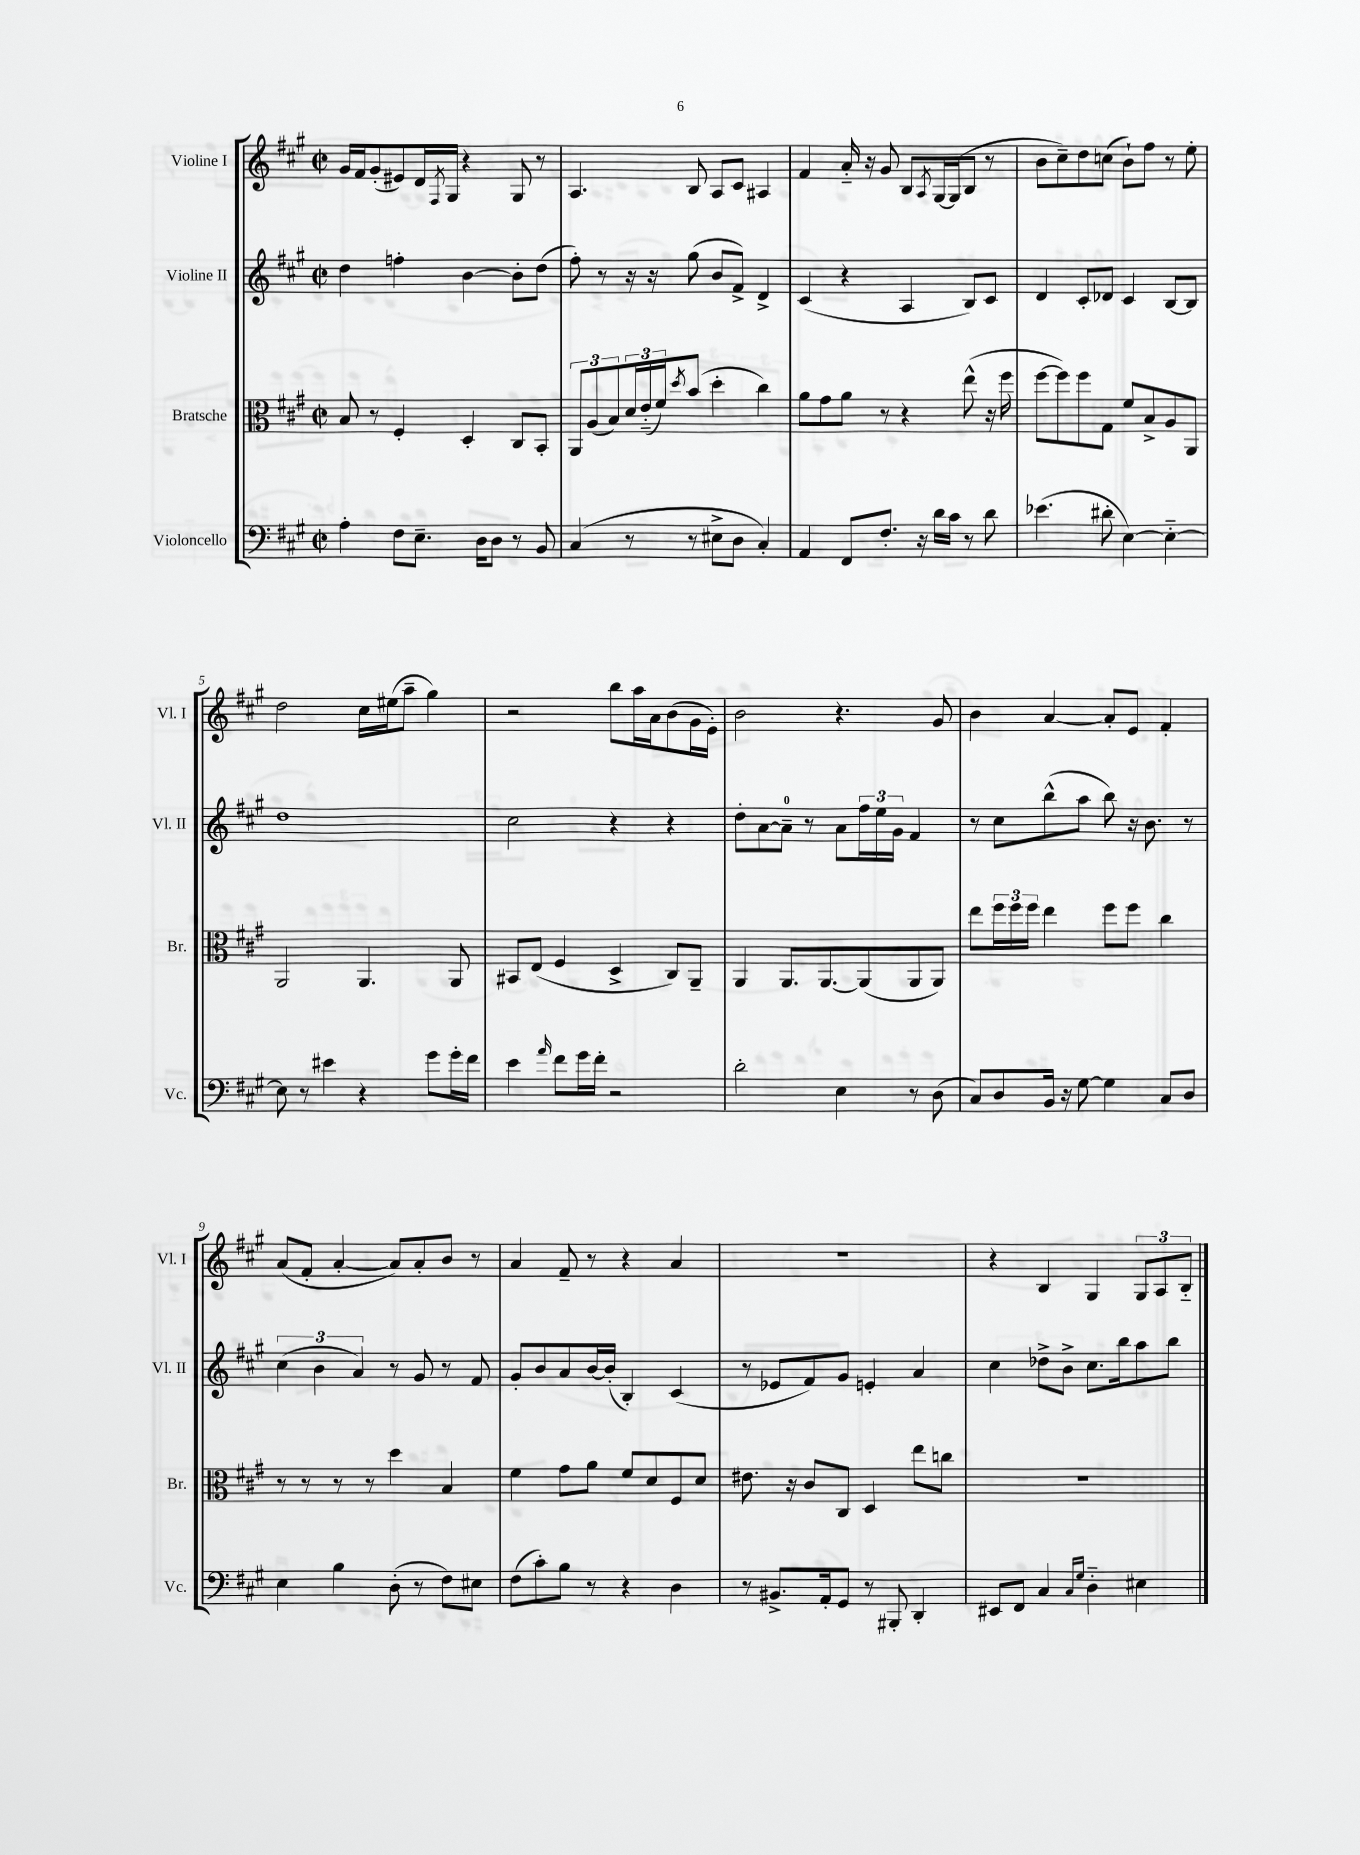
<<
\new StaffGroup <<
\new Staff = "s0" \with { instrumentName = "Violine I" shortInstrumentName = "Vl. I" } {
    \clef treble \key a \major \defaultTimeSignature \time 2/2
    gis'16 fis'16 gis'8-.( eis'8) d'16 \acciaccatura { fis8 } gis16 r4 gis8 r8 |
    a4. b8 a8 cis'8 ais4 |
    fis'4 a'16-_ r16 gis'8 b8 \acciaccatura { a8 } gis16~ gis16( b8 r8 |
    b'8 cis''8--) d''8 c''8( b'8-!) fis''8 r8 e''8-. |
    d''2 cis''16 eis''16( a''8-- gis''4) |
    r2 b''8 a''16 a'16 b'8( gis'16 e'16-.) |
    b'2 r4. gis'8 |
    b'4 a'4~ a'8-. e'8 fis'4-. |
    a'8( fis'8-. a'4~-. a'8) a'8-. b'8 r8 |
    a'4 fis'8-- r8 r4 a'4 |
    r1 |
    r4 b4 gis4 \tuplet 3/2 { gis8 a8 b8-_ } \bar "|." |
}
\new Staff = "s1" \with { instrumentName = "Violine II" shortInstrumentName = "Vl. II" } {
    \clef treble \key a \major \defaultTimeSignature \time 2/2
    d''4 f''4-. b'4~ b'8-. d''8( |
    fis''8-.) r8 r16 r16 gis''8( b'8 fis'8->) d'4-> |
    cis'4( r4 a4 b8) cis'8 |
    d'4 cis'8-. des'8 cis'4 b8~ b8 |
    d''1 |
    cis''2 r4 r4 |
    d''8-. a'8~ a'8-0-- r8 a'8 \tuplet 3/2 { fis''16 e''16 gis'16 } fis'4 |
    r8 cis''8 b''8-^( a''8 b''8) r16 b'8. r8 |
    \tuplet 3/2 { cis''4( b'4 a'4) } r8 gis'8 r8 fis'8 |
    gis'8-. b'8 a'8 b'16~ b'16-.( b4-.) cis'4( |
    r8 ees'8 fis'8) gis'8 e'4-. a'4 |
    cis''4 des''8-> b'8-> cis''8. b''16 a''8 b''8 \bar "|." |
}
\new Staff = "s2" \with { instrumentName = "Bratsche" shortInstrumentName = "Br." } {
    \clef alto \key a \major \defaultTimeSignature \time 2/2
    b8 r8 fis4-. d4-. cis8 b,8-. |
    \tuplet 3/2 { a,8 a8( b8) } \tuplet 3/2 { d'16 e'16-_( fis'16) } \acciaccatura { d''8 } b'8( d''4-. cis''4) |
    a'8 gis'8 a'8 r8 r4 e''8-^( r16 fis''16 |
    fis''8~ fis''8) fis''8 gis8 fis'8 b8-> a8 a,8 |
    a,2 a,4. a,8 |
    bis,8 e8( fis4 d4-> cis8) a,8-- |
    a,4 a,8. a,8.~ a,8( a,8 a,8) |
    e''8 \tuplet 3/2 { fis''16 fis''16 fis''16 } e''4 fis''8 fis''8 cis''4 |
    r8 r8 r8 r8 d''4 b4 |
    fis'4 gis'8 a'8 fis'8 d'8 fis8 d'8 |
    eis'8. r16 cis'8 cis8 d4 e''8 c''8 |
    R1 \bar "|." |
}
\new Staff = "s3" \with { instrumentName = "Violoncello" shortInstrumentName = "Vc." } {
    \clef bass \key a \major \defaultTimeSignature \time 2/2
    a4-. fis8 e8.-- d16 d8 r8 b,8 |
    cis4( r8 r8 eis8-> d8 cis4-.) |
    a,4 fis,8 fis8.-. r16 d'16 cis'16 r8 d'8 |
    ees'4.( dis'8-. e4~) e4~-_ |
    e8 r8 eis'4 r4 gis'8 gis'16-. fis'16 |
    e'4 \grace { a'16 } fis'8 gis'16 fis'16-. r2 |
    d'2-. e4 r8 d8( |
    cis8) d8 b,16 r16 gis8~ gis4 cis8 d8 |
    e4 b4 d8-.( r8 fis8) eis8 |
    fis8( cis'8-.) b8 r8 r4 d4 |
    r8 bis,8.-> a,16-. gis,8 r8 bis,,8-. d,4-. |
    eis,8 fis,8 cis4 \grace { cis16 gis16 } d4-_ eis4 \bar "|." |
}
>>
>>
